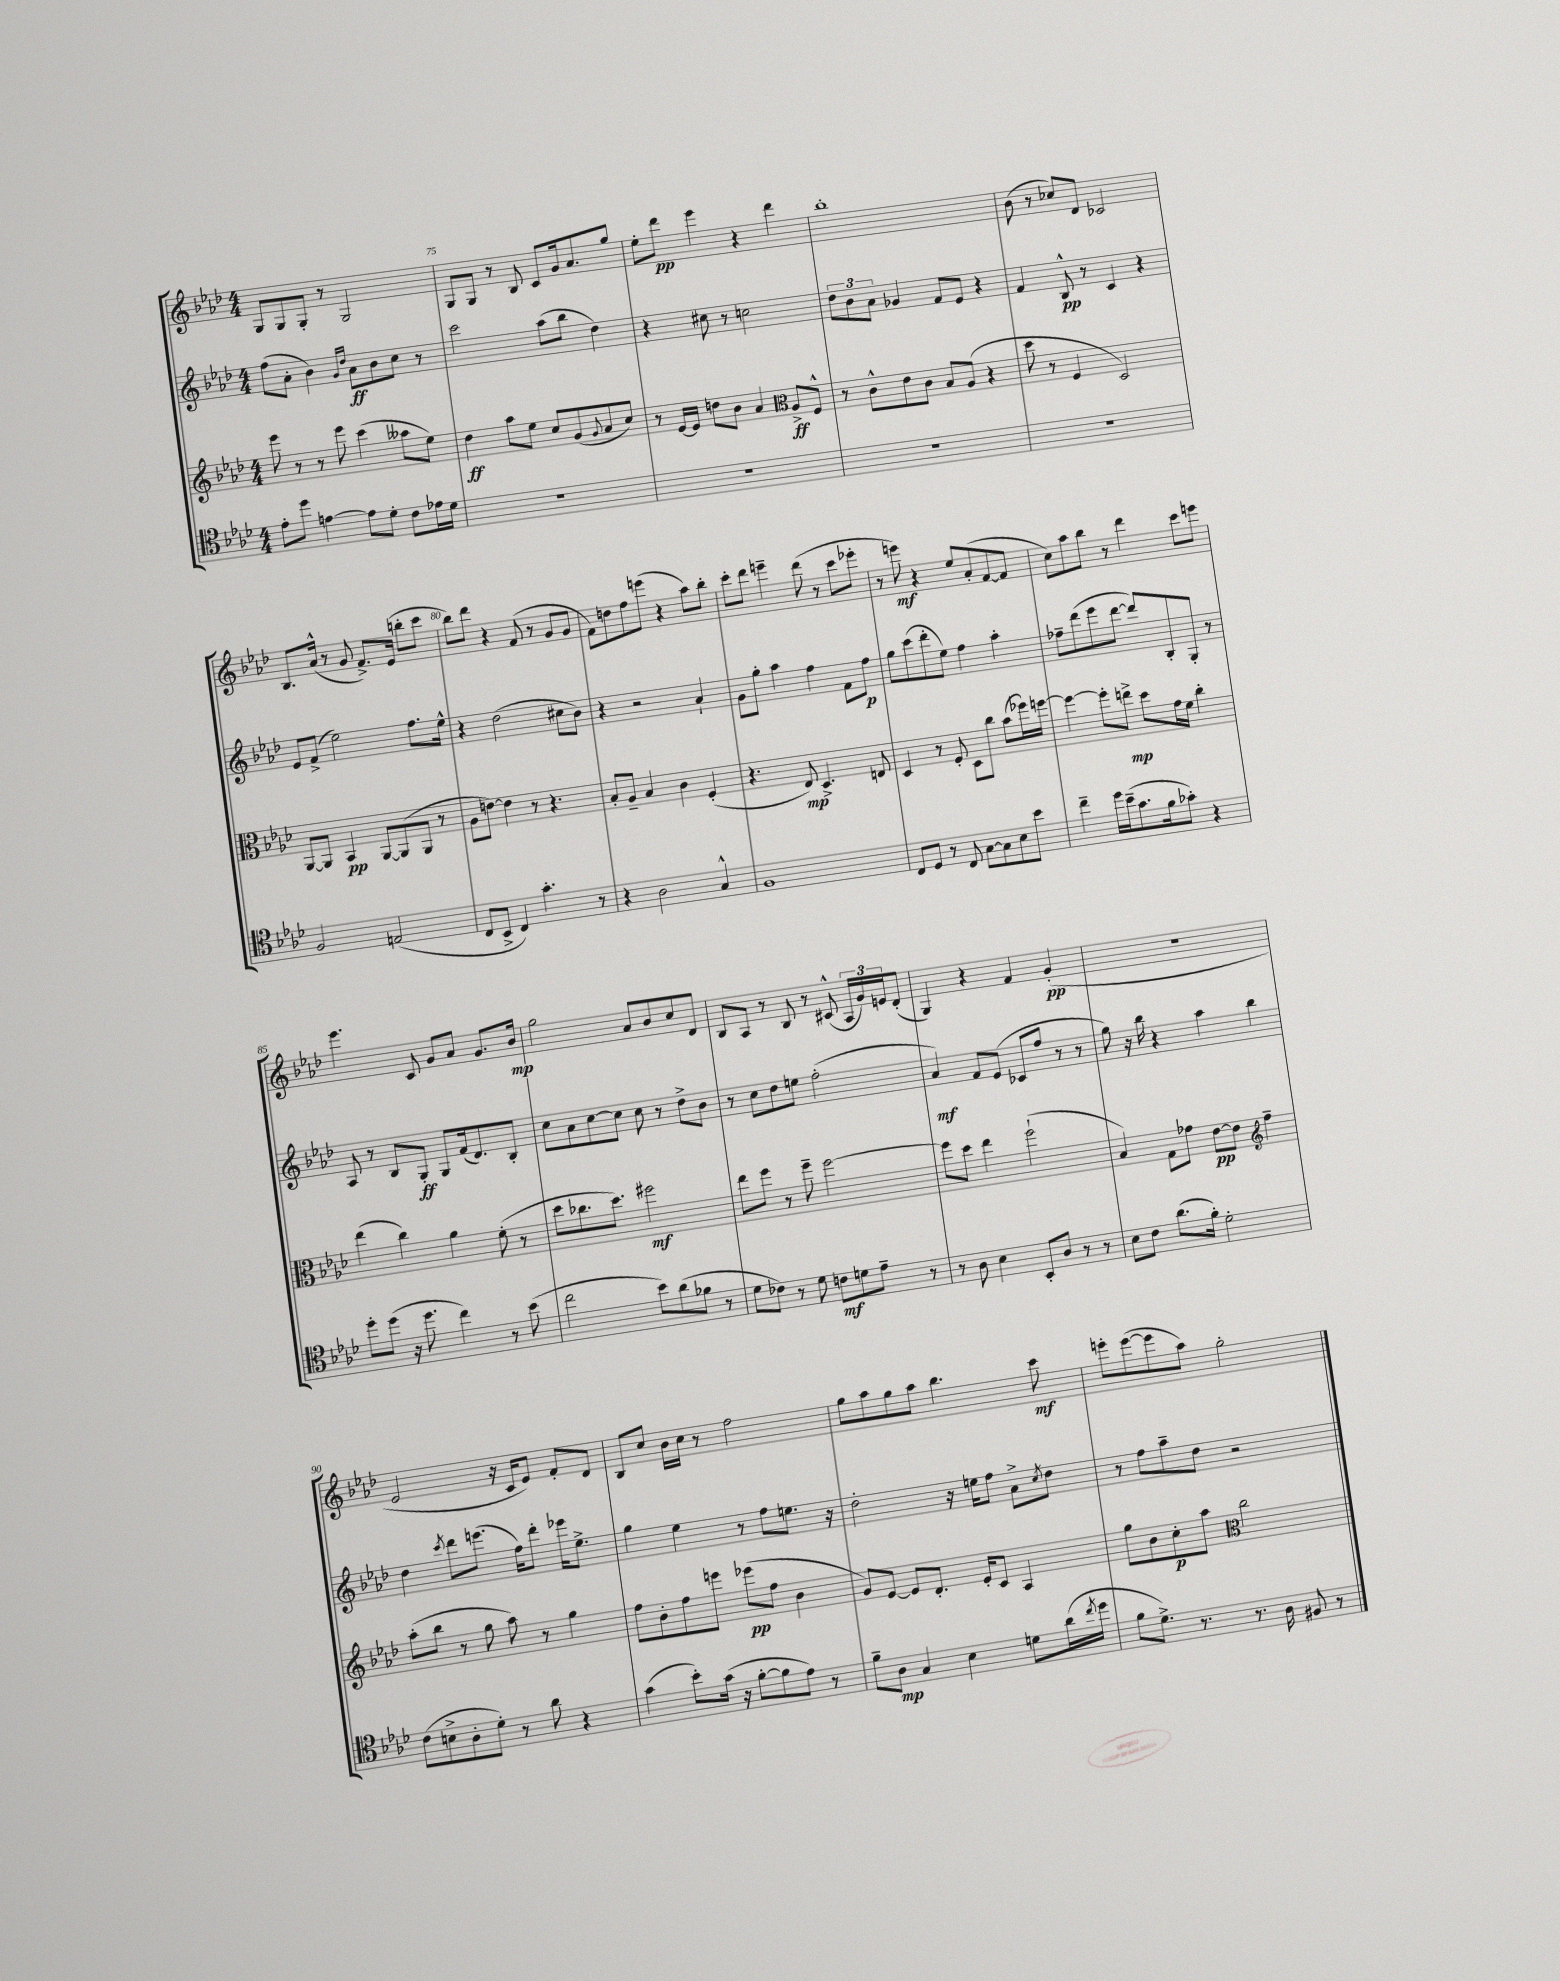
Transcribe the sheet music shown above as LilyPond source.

<<
\new StaffGroup <<
\new Staff = "s0" {
    \clef treble \key aes \major \numericTimeSignature \time 4/4
    g8 g8 g8-. r8 g2 |
    g8 g8 r8 bes8 c'8 g'16 aes'8. g''8 |
    ees''8-. des'''8\pp ees'''4 r4 des'''4 |
    bes''1-. |
    bes'8( r8 ces''8) des'8 ces'2 |
    bes8. aes'16-^( r8 g'8 f'8.->) ees'16( b''8-. c'''8 |
    bes''8) des'''8 r4 f'8( r8 g'8 g'8 |
    f'8) d''8 f''8 e'''8( r4 aes''8) bes''8-. |
    c'''8-. des'''8 e'''4-- des'''8( r8 c'''8 ees'''8-. |
    r8 e'''8\mf) r4 ees''8 aes'8-.( f'8~ f'8 |
    c''8) aes''8 bes''8 r8 des'''4 c'''8 e'''8 |
    ees'''4. c'8 g'8 aes'8 g'8. bes'16\mp |
    g''2 aes'8 bes'8 c''8 des'8 |
    bes8 aes8 r8 bes8 r8 cis'8-^( \tuplet 3/2 { aes16 g'16) e'16 } des'8-.( |
    g4) r4 f'4 g'4-.\pp( |
    R1 |
    ees'2 r16 c'16 ees'8) f'8-. des'8 |
    bes8 c''8 bes'16 c''16 r8 f''2 |
    g''8 aes''8 g''8 aes''8 bes''4. c'''8\mf |
    e'''8-. e'''8~( e'''8 aes''8) g''2-. \bar "|." |
}
\new Staff = "s1" {
    \clef treble \key aes \major \numericTimeSignature \time 4/4
    f''8( aes'8-. bes'4) \grace { g'16 des''16 } aes'8\ff bes'8 c''8 r8 |
    c'''2 aes''8( bes''8 des''4) |
    r4 cis''8 r8 c''2 |
    \tuplet 3/2 { des''8 bes'8 aes'8 } ges'4 f'8 ees'8 r4 |
    f'4 bes8-^\pp r8 c'4 r4 |
    ees'8 f'8->( ees''2) f''8. ees''16-^ |
    r4 des''2( cis''8 bes'8) |
    r4 r2 aes'4-! |
    g'8 g''8-. aes''4 f''4 f'8 f''8\p |
    g''8 c'''8( des'''8-. ees''8) f''4 aes''4-. |
    fes''8-- des'''8( ees'''8 des'''8~ des'''8) bes8-. g8-. r8 |
    aes8 r8 bes8 g8-.\ff g8 f'16( des'8.) bes8-. |
    c''8 aes'8 c''8~ c''8 c''8 r8 des''8-> bes'8 |
    r8 c''8 des''8 e''8 f''2-.( |
    aes'4\mf) f'8 ees'8( ces'8 f''8 r8 r8 |
    g''8) r16 bes''16 r4 aes''4 bes''4 |
    des''4 \acciaccatura { c'''8 } des'''8 e'''8.( f''16) des'''8-. ees'''16 ees''8.-> |
    g''4 ees''4 r8 f''8 e''8. r16 |
    des''2-. r16 e''16 f''8 aes'8-> \acciaccatura { c''8 } des''8 |
    r8 f''8 aes''8-- des''8 r2 \bar "|." |
}
\new Staff = "s2" {
    \clef treble \key aes \major \numericTimeSignature \time 4/4
    ees'''8 r8 r8 ees'''8 c'''4( aeses''8 ees''8) |
    des''4\ff aes''8 ees''8 c''8 g'8( \appoggiatura { g'8 } aes'8 c''8) |
    r8 ees'16~ ees'16 d''8 bes'8 aes'4 \clef alto aes8->\ff f8-^ |
    r8 c'8-^ ees'8 c'8 bes8 aes8( r4 |
    des''8 r8 f4 des2) |
    aes,8~ aes,8 bes,4\pp aes,8~ aes,8( aes,8 r8 |
    aes8 e'8~) e'4 r8 r4. |
    bes8-. aes8-- bes4 c'4 f4-.( |
    r4. ees8\mp) des4.-> e8 |
    des4 r8 f8-. des8 c''8 bes'8( fes''16) f''16~ |
    f''4~ f''8-. e''8->\mp des''8 g'16 f'16 c''4-. |
    ees''4( c''4) aes'4 f'8-.( r8 |
    des''8 ces''8. des''8.) fis''2\mf |
    ees''8 f''8 r8 f''8-- f''2~ |
    f''8 des''8 ees''4 f''2-!( |
    bes4) g8 ges'8 ees'8~\pp ees'8 \clef treble f''4-- |
    aes''8-.( bes''8 r8 g''8 aes''8) r8 g''4 |
    f''8 bes'8-. f''8 e'''8 ees'''8\pp( f''8 bes'4 |
    g'8) ees'8~ ees'8 des'8.-. ees'16-. c'8 aes4 |
    g''8 bes'8 c''8-.\p aes''8 \clef alto c''2 \bar "|." |
}
\new Staff = "s3" {
    \clef tenor \key aes \major \numericTimeSignature \time 4/4
    ees'8-. des''8 e'4~ e'8 des'8-. c'8 ees'16 des'16 |
    R1 |
    R1 |
    R1 |
    R1 |
    f2 e2( |
    c8 bes,8-> c4) g'4.-. r8 |
    r4 aes2 g4-^ |
    f1 |
    c8 des8 r8 c8 g8~ g8 bes8 bes'8 |
    c''4-- des''16 bes'16--( g'8. f'16 ges'8-.) r4 |
    des''8-. des''8( r16 des''8. c''4) r8 bes'8( |
    c''2 bes'8) aes'8( fes'8 r8 |
    des'8 ces'8) r8 des'8 c'8\mf d'8 ees'8-- r8 |
    r8 aes8 bes4 bes,8-. aes8 r8 r8 |
    bes8 c'8 aes'8.( f'16-.) des'2-. |
    c'8( b8-> aes8-. des'8-.) r8 aes'8 r4 |
    g'4( bes'8-.) g'16( r16 f'8~-. f'8 ees'8) r8 |
    f'8-- aes8\mp g4 bes4 d'8 aes'16( \acciaccatura { c''8 } des''16 |
    f'8 des'8.->) r8. r8. aes16 fis8 r8 \bar "|." |
}
>>
>>
\layout { \context { \Score currentBarNumber = #74 \override BarNumber.break-visibility = ##(#f #t #t) barNumberVisibility = #(every-nth-bar-number-visible 5) } }
